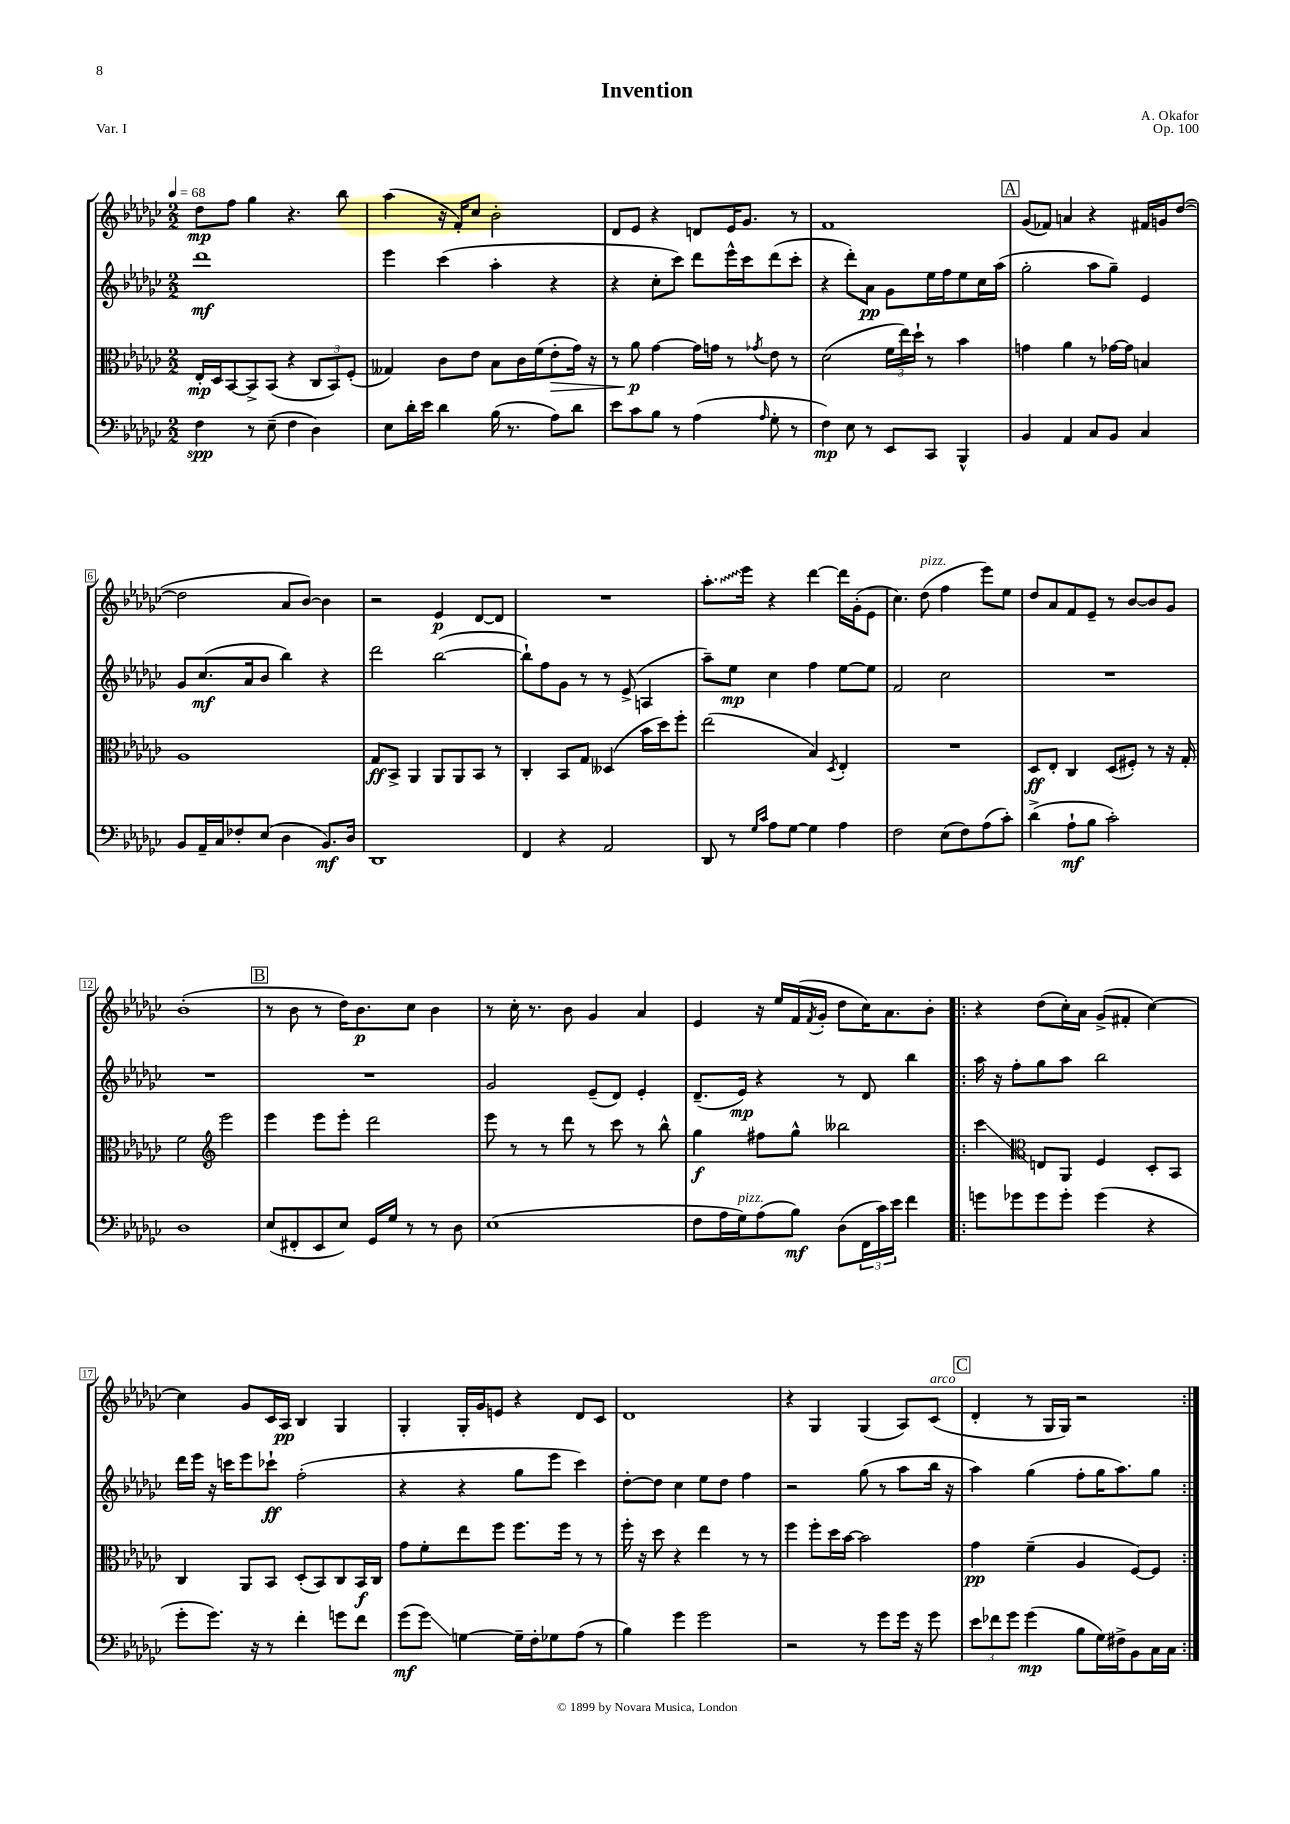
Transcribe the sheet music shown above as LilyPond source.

\header { title = "Invention" composer = "A. Okafor" opus = "Op. 100" piece = "Var. I" }
<<
\new StaffGroup <<
\new Staff = "s0" {
    \clef treble \key ges \major \numericTimeSignature \time 2/2 \tempo 4 = 68
    des''8\mp f''8 ges''4 r4. bes''8 |
    aes''4( r16 f'16-.) ces''8 bes'2-. |
    des'8 ees'8 r4 d'8 ees'16 ges'8. r8 |
    f'1 |
    \mark \markup { \box "A" } ges'8( fes'8) a'4 r4 fis'16 g'16 des''8~( |
    des''2 aes'8 bes'8~) bes'4 |
    r2 ees'4\p des'8~ des'8 |
    R1 |
    \once \override Glissando.style = #'zigzag aes''8.-.\glissando ees'''16 r4 des'''4~ des'''16 ges'16-.( ees'8 |
    ces''4.) des''8^\markup { \italic "pizz." }( f''4 ees'''8) ees''8 |
    des''8 aes'8 f'8 ees'8-- r8 bes'8~ bes'8 ges'8 |
    bes'1-.( |
    \mark \markup { \box "B" } r8 bes'8 r8 des''16) bes'8.\p ces''8 bes'4 |
    r8 ces''16-. r8. bes'8 ges'4 aes'4 |
    ees'4 r16 ees''16 f'16( \acciaccatura { f'8 } ges'16-. des''8 ces''16) aes'8. bes'8-. |
    \repeat volta 2 { r4 des''8( ces''16-.) aes'16 ges'8->( fis'8-. ces''4~) |
    ces''4 ges'8 ces'16 aes16\pp bes4 ges4 |
    ges4-. ges16-. ges'16 e'8 r4 des'8 ces'8 |
    des'1 |
    r4 ges4 ges4( aes8) ces'8^\markup { \italic "arco" }( |
    \mark \markup { \box "C" } des'4-. r8 ges16 ges16) r2 | }
}
\new Staff = "s1" {
    \clef treble \key ges \major \numericTimeSignature \time 2/2
    des'''1\mf |
    ees'''4 ces'''4( aes''4-. r4 |
    r4 ces''8-. ces'''8) des'''8 ees'''16-^ ces'''16 des'''8( ces'''8-. |
    r4 des'''8-.) aes'8\pp ges'8 ees''16 f''16 ees''8 ces''16 aes''16( |
    \mark \markup { \box "A" } ges''2-. aes''8 ges''8--) ees'4 |
    ges'8 ces''8.\mf( aes'16 bes'8 bes''4) r4 |
    des'''2 bes''2~( |
    bes''8-!) f''8 ges'8 r8 r8 ees'8->( a4 |
    aes''8--) ees''8\mp ces''4 f''4 ees''8~ ees''8 |
    f'2 ces''2 |
    R1 |
    R1 |
    \mark \markup { \box "B" } R1 |
    ges'2 ees'8--( des'8) ees'4-. |
    des'8.--( ees'16\mp) r4 r8 des'8 bes''4 |
    \repeat volta 2 { aes''16 r16 f''8-. ges''8 aes''8 bes''2 |
    des'''16 ees'''16 r16 c'''16 ees'''8 ces'''8-!\ff f''2-.( |
    r4 r4 ges''8 ees'''8 ces'''4) |
    des''8~-. des''8 ces''4 ees''8 des''8 f''4 |
    r2 ges''8( r8 aes''8 bes''16 r16 |
    \mark \markup { \box "C" } aes''4) ges''4( f''8-. ges''16 aes''8.) ges''8 | }
}
\new Staff = "s2" {
    \clef alto \key ges \major \numericTimeSignature \time 2/2
    ees16-.\mp des16 bes,8~ bes,8-> bes,8( r4 \tuplet 3/2 { ces8 bes,8) f8-.( } |
    geses4) ces'8 ees'8 bes8 ces'16 f'16( ees'8-.\> ges'16) r16 |
    r8 aes'8\p\! ges'4~ ges'16 g'16 r8 \acciaccatura { ges'8 } ees'8 r8 |
    des'2( \tuplet 3/2 { f'16 ees''16) des''16-! } r8 bes'4 |
    \mark \markup { \box "A" } g'4 aes'4 r8 ges'16~ ges'16 b4 |
    aes1 |
    ges8\ff bes,8-> aes,4 aes,8 aes,8 bes,8 r8 |
    ces4-. bes,8 ges8 deses4( bes'16 des''16) f''8-. |
    ees''2( bes4) \acciaccatura { des8 } ees4-. |
    R1 |
    des8\ff ees8-. ces4 des8( fis8-.) r8 r16 ges16-. |
    f'2 \clef treble ees'''2 |
    \mark \markup { \box "B" } ees'''4 ees'''8 ees'''8-. des'''2 |
    ees'''8 r8 r8 des'''8 r8 ces'''8 r8 bes''8-^ |
    ges''4\f fis''8 ges''8-^ beses''2 |
    \repeat volta 2 { ces'''4\glissando \clef alto e8 aes,8 f4 des8-. bes,8 |
    ces4 aes,8 bes,8 des8-.( bes,8) ces8 bes,16\f ces16 |
    ges'8 f'8-. ees''8 f''8 f''8. f''16 r8 r8 |
    f''16-. r16 des''8 r4 ees''4 r8 r8 |
    f''4 f''8-. des''16 bes'16~ bes'2 |
    \mark \markup { \box "C" } ges'4\pp f'4--( aes4 f8~) f8 | }
}
\new Staff = "s3" {
    \clef bass \key ges \major \numericTimeSignature \time 2/2
    f4\spp r8 ees8--( f4 des4) |
    ees8 des'16-. ees'16 des'4 bes16( r8. aes8) des'8 |
    ees'8 ces'8 bes8 r8 aes4( \grace { aes16 } ges8-. r8 |
    f4\mp) ees8 r8 ees,8 ces,8 bes,,4-^ |
    \mark \markup { \box "A" } bes,4 aes,4 ces8 bes,8 ces4 |
    bes,8 aes,16-- ces16 fes8-. ees8( des4 bes,8.\mf) des16 |
    des,1 |
    f,4 r4 aes,2 |
    des,8 r8 \grace { ges16 ces'16 } aes8 ges8~ ges4 aes4 |
    f2 ees8( f8) aes8( ces'8-.) |
    des'4->( aes8-!\mf bes8 ces'2-.) |
    des1 |
    \mark \markup { \box "B" } ees8( fis,8-. ees,8 ees8) ges,16 ges16 r8 r8 des8 |
    ees1( |
    f8 aes16 ges16^\markup { \italic "pizz." }) aes8( bes8\mf) des8( \tuplet 3/2 { f,16 ces'16) ees'16 } f'4 |
    \repeat volta 2 { g'8 ges'8 ges'8 ges'8-. ges'4( r4 |
    ges'8-. ges'8.) r16 r8 f'4-. g'8 f'8 |
    ges'8\mf( ges'8\glissando) g4~ g16-- f16-. ges8 aes8( r8 |
    bes4) ges'4 ges'2 |
    r2 r8 ges'8 ges'16 r16 ges'8 |
    \mark \markup { \box "C" } \tuplet 3/2 { ees'8 fes'8 ges'8 } ges'4\mp( bes8 ges16) fis16-> bes,8 ces16 ces16 | }
}
>>
>>
\layout { \context { \Score \override BarNumber.stencil = #(make-stencil-boxer 0.1 0.3 ly:text-interface::print) } }
